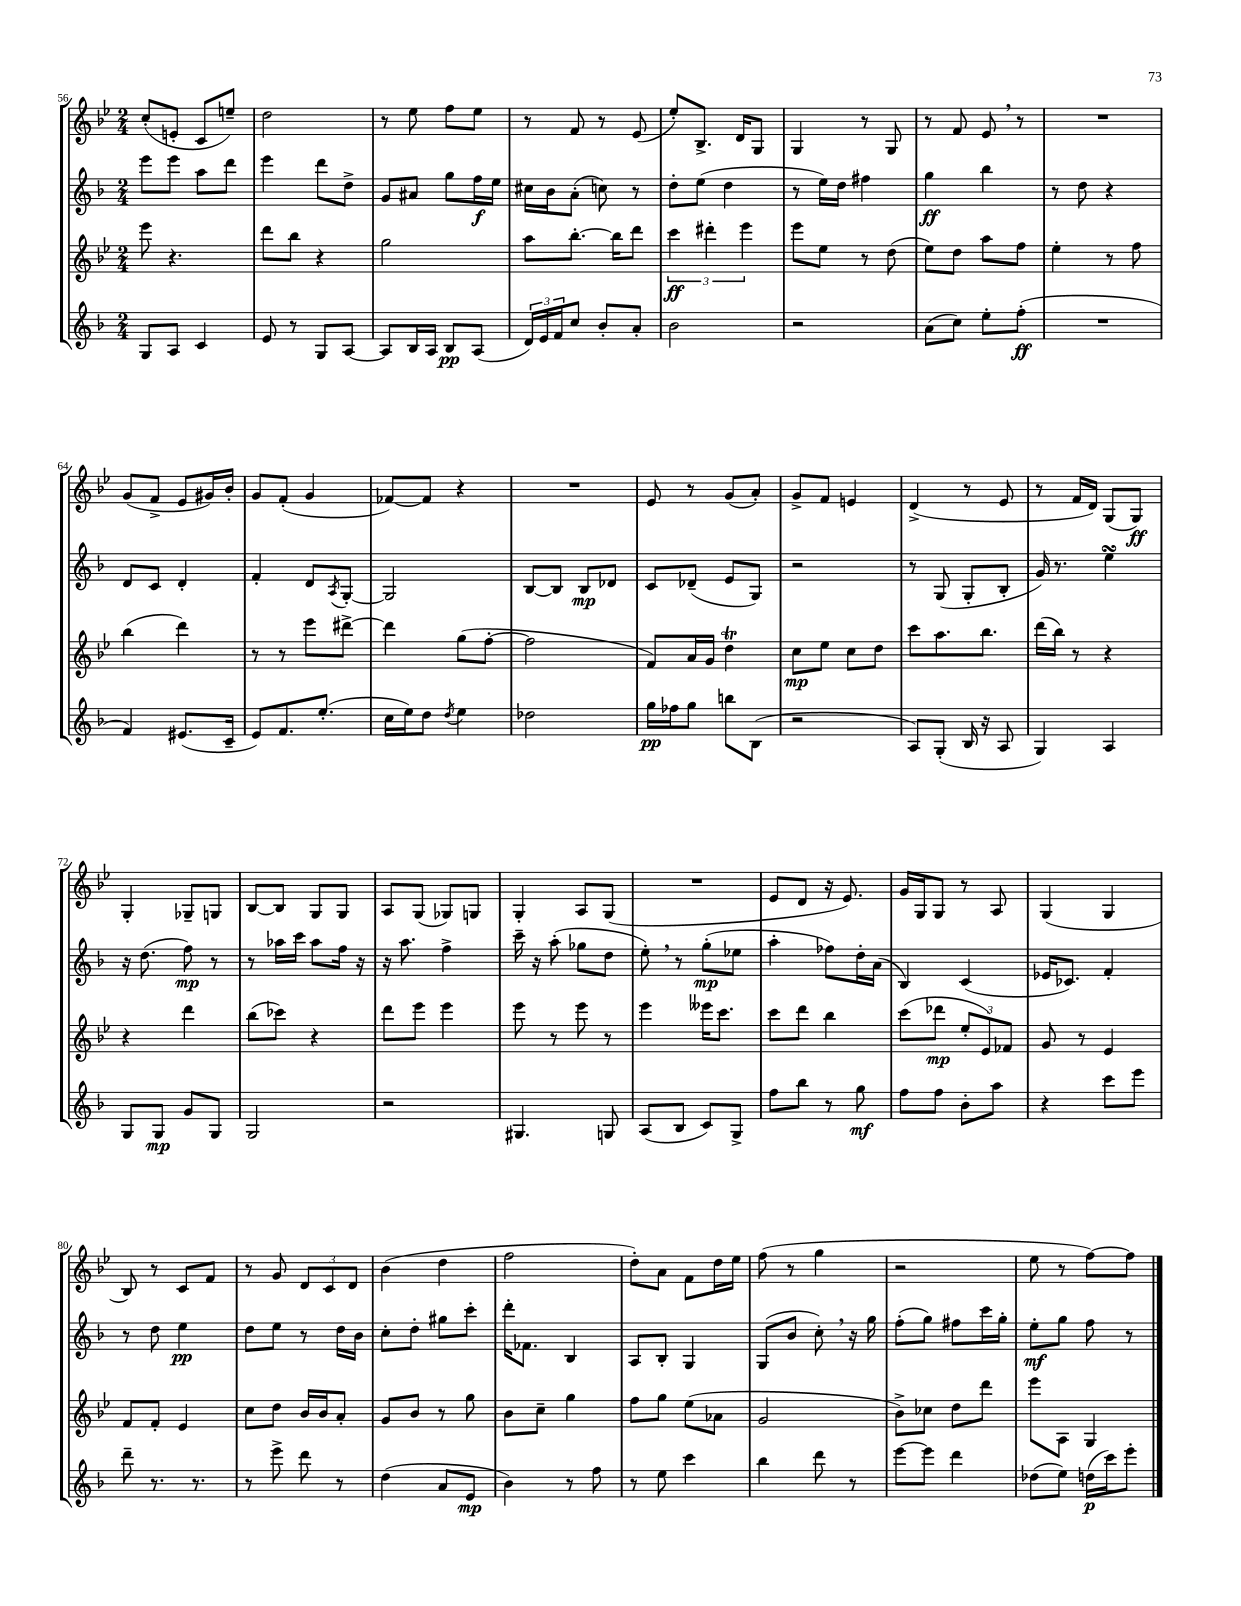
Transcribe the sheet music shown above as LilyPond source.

<<
\new StaffGroup <<
\new Staff = "s0" {
    \clef treble \key bes \major \numericTimeSignature \time 2/4
    c''8-.( e'8-. c'8 e''8--) |
    d''2 |
    r8 ees''8 f''8 ees''8 |
    r8 f'8 r8 ees'8( |
    ees''8-.) bes8.-> d'16 g8 |
    g4 r8 g8 |
    r8 f'8 ees'8 \breathe r8 |
    R2 |
    g'8( f'8-> ees'8 gis'16) bes'16-. |
    g'8 f'8-.( g'4 |
    fes'8~) fes'8 r4 |
    R2 |
    ees'8 r8 g'8( a'8-.) |
    g'8-> f'8 e'4 |
    d'4->( r8 ees'8 |
    r8 f'16 d'16) g8( g8\ff) |
    g4-. ges8-- g8 |
    bes8~ bes8 g8 g8 |
    a8 g8( ges8) g8 |
    g4-. a8 g8( |
    R2 |
    ees'8 d'8 r16 ees'8.) |
    g'16 g16 g8 r8 a8 |
    g4( g4 |
    bes8) r8 c'8 f'8 |
    r8 g'8 \tuplet 3/2 { d'8 c'8 d'8 } |
    bes'4( d''4 |
    f''2 |
    d''8-.) a'8 f'8 d''16 ees''16 |
    f''8( r8 g''4 |
    r2 |
    ees''8 r8 f''8~) f''8 \bar "|." |
}
\new Staff = "s1" {
    \clef treble \key f \major \numericTimeSignature \time 2/4
    e'''8 e'''8 a''8 d'''8 |
    e'''4 d'''8 d''8-> |
    g'8 ais'8 g''8 f''16\f e''16 |
    cis''16 bes'16 a'8-.( c''8) r8 |
    d''8-. e''8( d''4 |
    r8 e''16) d''16 fis''4 |
    g''4\ff bes''4 |
    r8 d''8 r4 |
    d'8 c'8 d'4-. |
    f'4-. d'8 \acciaccatura { a8 } g8~-. |
    g2 |
    bes8~ bes8 bes8\mp des'8 |
    c'8 des'8--( e'8 g8) |
    r2 |
    r8 g8( g8-. bes8-. |
    g'16) r8. e''4\turn |
    r16 d''8.( f''8\mp) r8 |
    r8 aes''16 c'''16 aes''8 f''16 r16 |
    r16 a''8. f''4-> |
    c'''16-- r16 a''8-.( ges''8 d''8 |
    e''8-.) \breathe r8 g''8-.\mp( ees''8 |
    a''4-. fes''8) d''16-. a'16( |
    bes4) c'4( |
    ees'16 ces'8.) f'4-. |
    r8 d''8 e''4\pp |
    d''8 e''8 r8 d''16 bes'16 |
    c''8-. d''8-. gis''8 c'''8-. |
    d'''16-. fes'8. bes4 |
    a8 bes8-. g4 |
    g8( bes'8 c''8-.) \breathe r16 g''16 |
    f''8-.( g''8) fis''8 c'''16 g''16-. |
    e''8-.\mf g''8 f''8 r8 \bar "|." |
}
\new Staff = "s2" {
    \clef treble \key bes \major \numericTimeSignature \time 2/4
    ees'''8 r4. |
    d'''8 bes''8 r4 |
    g''2 |
    a''8 bes''8.~-. bes''16 d'''8 |
    \tuplet 3/2 { c'''4\ff dis'''4-. ees'''4 } |
    ees'''8 ees''8 r8 d''8( |
    ees''8) d''8 a''8 f''8 |
    ees''4-. r8 f''8 |
    bes''4( d'''4) |
    r8 r8 ees'''8 dis'''8~-> |
    dis'''4 g''8( f''8~-. |
    f''2 |
    f'8) a'16 g'16 d''4\trill |
    c''8\mp ees''8 c''8 d''8 |
    c'''8 a''8. bes''8. |
    d'''16( bes''16) r8 r4 |
    r4 d'''4 |
    bes''8( ces'''8) r4 |
    d'''8 ees'''8 ees'''4 |
    ees'''8 r8 ees'''8 r8 |
    ees'''4 eeses'''16 c'''8. |
    c'''8 d'''8 bes''4 |
    c'''8( des'''8\mp \tuplet 3/2 { ees''8-. ees'8) fes'8 } |
    g'8 r8 ees'4 |
    f'8 f'8-. ees'4 |
    c''8 d''8 bes'16 bes'16 a'8-. |
    g'8 bes'8 r8 g''8 |
    bes'8 c''8-- g''4 |
    f''8 g''8 ees''8( aes'8 |
    g'2 |
    bes'8->) ces''8 d''8 d'''8 |
    ees'''8 a8 g4 \bar "|." |
}
\new Staff = "s3" {
    \clef treble \key f \major \numericTimeSignature \time 2/4
    g8 a8 c'4 |
    e'8 r8 g8 a8~ |
    a8 bes16 a16 bes8\pp a8( |
    \tuplet 3/2 { d'16) e'16 f'16 } c''8 bes'8-. a'8-. |
    bes'2 |
    r2 |
    a'8( c''8) e''8-. f''8-.\ff( |
    R2 |
    f'4) eis'8.( c'16-- |
    e'8) f'8. e''8.-.( |
    c''16 e''16) d''8 \acciaccatura { d''8 } e''4 |
    des''2 |
    g''16\pp fes''16 g''8 b''8 bes8( |
    r2 |
    a8) g8-.( bes16 r16 a8 |
    g4) a4 |
    g8 g8\mp g'8 g8 |
    g2 |
    r2 |
    gis4. g8 |
    a8( bes8 c'8) g8-> |
    f''8 bes''8 r8 g''8\mf |
    f''8 f''8 bes'8-. a''8 |
    r4 c'''8 e'''8 |
    d'''8-- r8. r8. |
    r8 e'''8-> d'''8 r8 |
    d''4( a'8 e'8\mp |
    bes'4) r8 f''8 |
    r8 e''8 c'''4 |
    bes''4 d'''8 r8 |
    e'''8~ e'''8 d'''4 |
    des''8( e''8) d''16\p( c'''16) e'''8-. \bar "|." |
}
>>
>>
\layout { \context { \Score currentBarNumber = #56 } }
